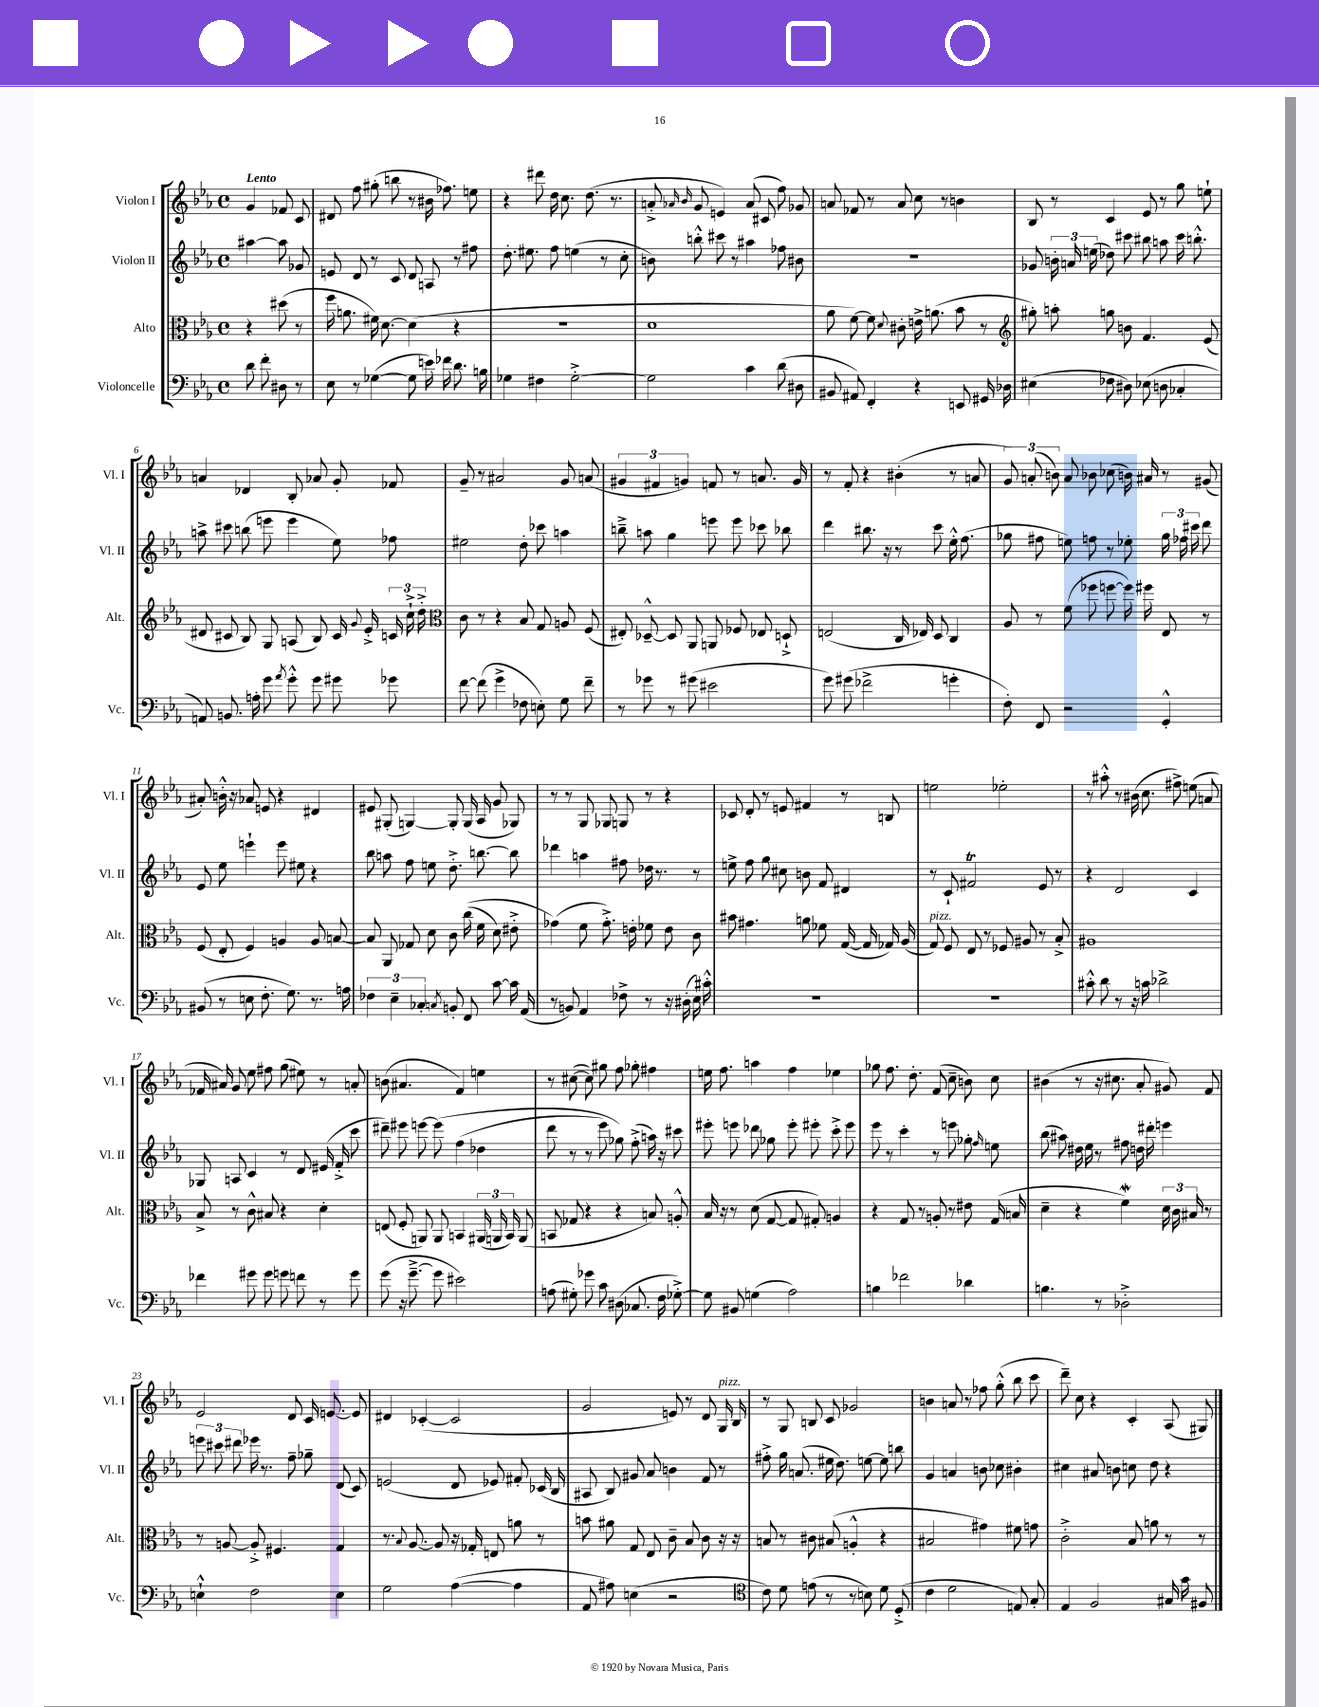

**kern	**kern	**kern	**kern
*staff4	*staff3	*staff2	*staff1
*clefF4	*clefC3	*clefG2	*clefG2
*k[b-e-a-]	*k[b-e-a-]	*k[b-e-a-]	*k[b-e-a-]
*M4/4	*M4/4	*M4/4	*M4/4
*met(c)	*met(c)	*met(c)	*met(c)
8d	4r	[4aa#	4g
8f'	.	.	.
8D#	(8dd#	8aa#]	8f-
8r	8r	8g-	8c
=	=	=	=
8E-	16ff	8e	8d#
.	8.a	.	.
8r	.	8d	8ff
([4G-	16f#)	8r	(8gg#'
.	[8.d	.	.
.	.	8c	8bb
8G-]	(4d]	8d	8r
16e)	.	8A	16b#
16f-	.	.	8.ff-)
8.d	4r	8r	.
.	.	8ff#	8ee
16B	.	.	.
=	=	=	=
4G-	1r	8.dd'	4r
.	.	8.ee#	.
4F#	.	.	8ddd#
.	.	8ff	16dd
.	.	.	8.cc
[2G-'^	.	(4ee	.
.	.	.	(8.dd
.	.	8r	.
.	.	.	8.r
.	.	8cc'	.
=	=	=	=
2G-]	1d	8b)	8a'^
.	.	.	16qqa-
.	.	.	16qqb-
.	.	8bb'^^	8g
.	.	8ccc#	4e)
.	.	8r	.
4c	.	4aa#	(8a-
.	.	.	8c#
(8d	.	8ff-	8ff)
8D#	.	8b#	8g-
=	=	=	=
8BB#	8a-	1r	8a
8AA#)	[8f)	.	8f-
4FF'	8f]	.	8r
.	8qqd	.	.
.	8c#'	.	8a
4r	16e^	.	8cc
.	(8.a	.	.
.	.	.	8r
8EE	8b-	.	4b
16GG#	8r	.	.
16D-	.	.	.
=	=	=	=
*	*clefG2	*	*
(4E#	8gg#')	8g-	8B-
.	8aa'	24b'	8r
.	.	24a	.
.	.	(24ee	.
8F-	8gg	8dd-)	4c
8D#)	8b	8ccc#	.
(8E-	4.f	8bb#	8e-
8D	.	8aa	8r
4C-'	.	16ccc#	8gg
.	.	8.bb'^^	.
.	(8e-	.	8ee`
=	=	=	=
8AA)	8d#	8aa^	4a
8.BB	8c#	8ccc#	.
.	8B-)	(8bb	4d-
16A'	.	.	.
8g	8G	8eee	.
8qa-	.	.	.
8g'^^	(8A	4eee	8B-'
8g	8B-)	.	8a-
8g#	16c#	8ee-)	8g'
.	8qqg	.	.
.	16e-'^	.	.
8g-	24c	8ff-	8f-
.	24cc`^	.	.
.	24dd'^	.	.
=	=	=	=
*	*clefC3	*	*
[8f	8c	2ee#	8g~
(8f]	8r	.	8r
4g^	4r	.	2a#
8F-	8B-	8dd'	.
8E')	8G	8ccc-	.
8G	8A	4aa	8g
8f~	(8F	.	(8a
=	=	=	=
8r	8E#')	8bb~^	6g#
8g-	[8D-~^^	8aa	.
.	.	.	6f#
8r	8D-]	4gg	.
.	.	.	6g)
(8g#	8AA-	.	.
2e#	8AA	8eee	8f
.	8F-	8eee	8r
.	8E-	8ccc-	8.a
.	8D`^	8bb-	.
.	.	.	16g
=	=	=	=
8g)	(2E	4ddd	8r
(8g#	.	.	8f'
2f-^	.	8.bb#	4r
.	.	16r	.
.	16C	8r	(4b#'
.	16E-)	.	.
.	8D	8ccc	.
4g'	4C	16ee-'^^	8r
.	.	(8.ff	.
.	.	.	8a
=	=	=	=
8F')	8A-	8gg-	12g)
.	.	.	(12a'
8FF	8r	8ff#	.
.	.	.	12b)
2r	(8f	8ee)	8a
.	8ff-	8ff	8b-
.	[8ff	8r	(8cc-
.	16ff])	8ee-'	16b)
.	16ff#	.	16a#
4GG'^^	8E-	24gg-	8r
.	.	24ff-	.
.	.	24ccc#	.
.	8r	8ddd	(8g#
=	=	=	=
(8BB#	(8F	8e-	8a#')
8r	8E-'	8ee-	16b'^^
.	.	.	16r
8E	4F)	4eee`	8a-
8.F'	.	.	8e
.	4A	8eee	4r
8.G)	.	.	.
.	.	8ee#	.
8.r	8A	4r	4d#
.	[8B	.	.
16A	.	.	.
=	=	=	=
6F-	8B]	8bb-	8e#
.	8AA-	8aa	(8G#'
6E-~	.	.	.
.	8G-	8ff	[4G)
6C-'	.	.	.
.	8d	8ee	.
8qC	.	.	.
8BB'	8c	8.dd'^	8G']
8FF	&((16cc	.	(16G
.	16f	[8.bb	16A-
[8c	8d)	.	8g
16c]	8e#'^	8bb]	8G-)
(16AA-	.	.	.
=	=	=	=
8r	(4g-&)	4ddd-	8r
8BB)	.	.	8r
4AA-	8f	4aa	8G
.	8.g-'^)	.	8G-
8F-^	.	8ff#	8G
.	16e'	.	.
8r	8f-	16dd-	8r
.	.	8.r	.
16r	8e	.	4r
(16D#'	.	.	.
16E-)	8c	8r	.
16c#'^^	.	.	.
=	=	=	=
1r	8b#	8ee^	8c-
.	4.g#	8ff	8d'
.	.	8gg	8r
.	.	8cc#	8e
.	8a	8b	4f#
.	8f-	8f	.
.	([16G	4d#	8r
.	16G]	.	.
.	16G-)	.	8B
.	(16A-	.	.
=	=	=	=
1r	8G)	8r	2ee
.	8F	8c`	.
.	8E-	2f#	.
.	8r	.	.
.	8F-	.	2ee-'
.	8A#	.	.
.	8r	8e-	.
.	8B-'^	8r	.
=	=	=	=
8c#'^^	1A#	4r	8r
8d	.	.	8aa#'^^
8r	.	2d	8r
16r	.	.	(16b#
16c	.	.	8.cc
2d-^	.	.	.
.	.	.	8ff#^)
.	.	4c	(8ee
.	.	.	8a
=	=	=	=
4f-	8B-^	8G-	16f-
.	.	.	16a#)
.	8r	8A	8g
8g#	8c^^	4c	8ee-
8g#	8B#	.	8ff#
8g	4r	8r	(8gg
8f	.	8d	8ee#)
8r	4d'	(16e#	8r
.	.	16f'^	.
8g	.	8ccc	8a'
=	=	=	=
(8g	(8E	8ddd#~)	(8b
16r	8F'	8eee#	4.a#
[8.g~^	.	.	.
.	8AA)	[8eee	.
8g]	8AA	&(8eee]	.
2e#)	4BB	(4ff	4f)
.	(24AA#	4dd-	4ee
.	24AA	.	.
.	24BB)	.	.
.	(8AA	.	.
=	=	=	=
(8A	8BB	8ddd	8r
8G#')	8G-	8r	([8cc#
8g-	4r	8r	8cc#])
8c	.	8eee-)	8gg#
(8D#	4r	8gg-&)	8ff
8.C-	.	(8ff'^	8gg-'
.	8B)	16aa)	4ff#
16F	.	16r	.
[8G-'^)	8A'^^	8ccc#	.
=	=	=	=
8G-]	16B-	8eee#'	16ee
.	16r	.	8.ff
8BB#	8r	8eee	.
(4G	(8d	8ddd-	4aa
.	[8G	8gg-	.
2A-)	8G]	8eee'	4ff
.	8G#')	8eee#'	.
.	4A	8ccc'^	4ee-
.	.	8eee#	.
=	=	=	=
4B	4r	8eee-	8gg-
.	.	8r	8.ff
2f-	8G	4ccc'	.
.	.	.	8.dd'
.	8r	.	.
.	8A'	8r	(8f
.	8r	8eee	8cc~
4d-	8e#	8gg-'	8b)
.	.	16qqff	.
.	(16G	8ee	8cc
.	16B	.	.
=	=	=	=
4.B	4d~	(8bb-	(4b#
.	.	8aa#)	.
.	4r	16dd#	8r
.	.	16ee-	.
8r	.	8r	16r
.	.	.	8.cc#
2D-'^	4f)	8ff#	.
.	.	16dd	8a-'
.	.	16ddd#'	.
.	24d	4eee	8g#)
.	24c	.	.
.	24B#	.	.
.	8r	.	8f
=	=	=	=
4E`^^	8r	12eee	2e-
.	.	12ccc#	.
.	[8A	.	.
.	.	12ddd#	.
2F	8A'^]	16eee-	.
.	.	8.r	.
.	4.F#	.	.
.	.	8ff~	8d
.	.	8gg-~	16c
.	.	.	[8.e
4E	4G	(8d	.
.	.	8c)	8e]
=	=	=	=
2G	8.r	(2e	4d#
.	8qqB-	.	.
.	[8.A-	.	.
.	.	.	([4c-'
.	8A-]	.	.
([4A-	16r	8d	2c-]
.	16G-'	.	.
.	8E	8e-)	.
4A-]	8a	8f#'	.
.	8r	(16c-	.
.	.	16B-	.
=	=	=	=
8AA-	8b	8A#	2g
8A#)	8a#	8B-)	.
(4E	8G	8g#	.
.	8E-	8a-	.
2r	8c~	4b	8e)
.	8B-	.	8r
.	8c	8f	8d
.	16r	8r	16G
.	16r	.	16B-
=	=	=	=
*clefC4	*	*	*
8c)	8B	8ff#'^	8r
8d	8r	16gg	8G
.	.	(8.a	.
(8e	8c#	.	8B
8r	(8B#	16ee#	8c
.	.	8.dd)	.
8r	4A'^^	.	2g-
8B)	.	[8ee	.
8d	4r	8ee]	.
(8D'^	.	8bb	.
=	=	=	=
4c	2B#	4g	4b
2d	.	4a	8a
.	.	.	8r
.	4g#)	8b	8ff-
.	.	8cc-	(8gg'^^
8E)	8f#	4b#'	8bb-
8G'	8g	.	8ccc
=	=	=	=
4E-	2c'^	4cc#	8ddd~)
.	.	.	8cc
2F	.	8a#	4r
.	.	8b	.
.	8B-	8cc	4c'
.	8a	8dd	.
16G#	8r	4r	(8A-
16g	.	.	.
8F#	8r	.	8G#)
==	==	==	==
*-	*-	*-	*-
